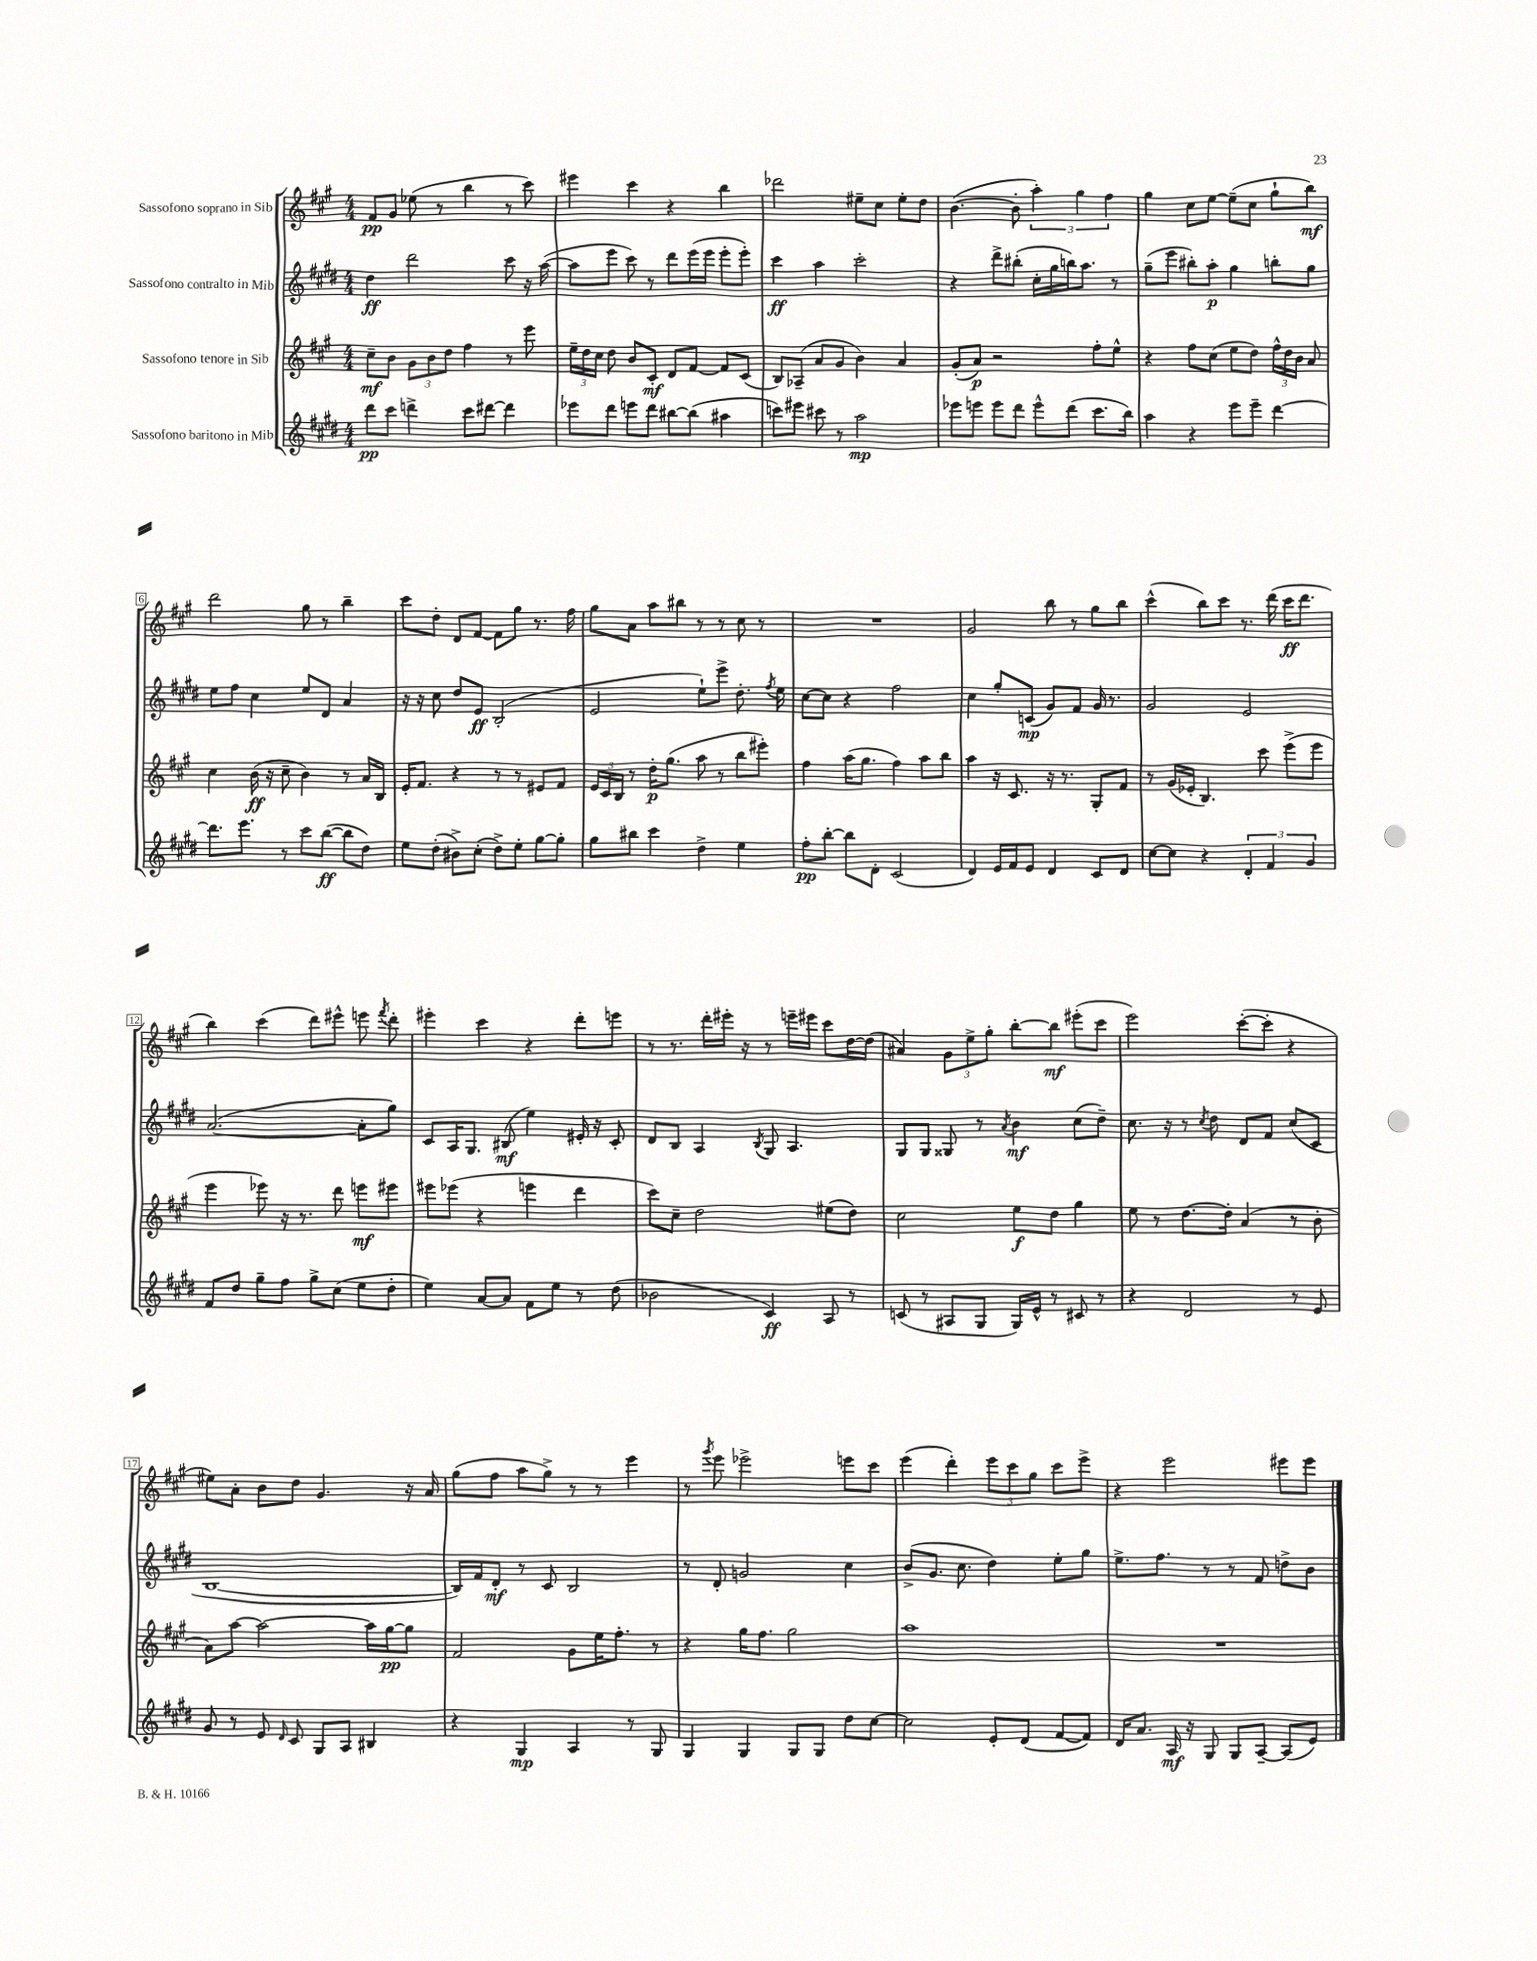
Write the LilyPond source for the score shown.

<<
\new StaffGroup <<
\new Staff = "s0" \with { instrumentName = "Sassofono soprano in Sib" } {
    \clef treble \key a \major \numericTimeSignature \time 4/4
    \autoBeamOff fis'8[\pp gis'8] ees''8( r8 b''4 r8 cis'''8) |
    eis'''4 cis'''4 r4 b''4 |
    des'''2 eis''8[-- cis''8] eis''8[-. d''8] |
    b'4.~( b'8-. \tuplet 3/2 { a''4-.) gis''4 fis''4 } |
    gis''4 cis''8[ e''8]~ e''8[--( cis''8] gis''8[-! b''8]\mf) |
    d'''2 gis''8 r8 b''4-- |
    cis'''8[ d''8]-. d'8[ fis'8]~ fis'8[ gis''8] r8. fis''16 |
    gis''8[ a'8] a''8[ bis''8] r8 r8 cis''8 r8 |
    R1 |
    gis'2 b''8 r8 gis''8[ b''8] |
    cis'''4-^( b''8[) cis'''8] r8. d'''16( cis'''16[\ff d'''8.] |
    b''4) cis'''4( d'''8[) eis'''8]-^ e'''8 \acciaccatura { fis'''8 } d'''8-. |
    eis'''4-. cis'''4 r4 d'''8[-. e'''8] |
    r8 r8. d'''16[-. eis'''16]-. r16 r8 e'''16[-- eis'''16] cis'''8[ d''16~ d''16]( |
    ais'4) \tuplet 3/2 { gis'8[ e''8-> gis''8]-. } b''8[~-. b''8]\mf eis'''8[-.( cis'''8] |
    e'''2) cis'''8[~-.( cis'''8]-. r4 |
    eis''8[) a'8]-. b'8[ d''8] gis'4. r16 a'16 |
    gis''8[( fis''8] a''8[ gis''8]->) r8 r8 e'''4 |
    r8 \acciaccatura { gis'''8 } e'''8 ees'''2-> e'''8[ cis'''8] |
    e'''4( d'''4-.) \tuplet 3/2 { e'''8[ cis'''8 gis''8] } cis'''8[ e'''8]-> |
    r4 e'''2 eis'''8[ eis'''8] \bar "|." |
}
\new Staff = "s1" \with { instrumentName = "Sassofono contralto in Mib" } {
    \clef treble \key e \major \numericTimeSignature \time 4/4
    \autoBeamOff dis''4\ff dis'''2 cis'''8 r16 a''16~( |
    a''8[ e'''8] cis'''8) r8 dis'''8[ e'''16( e'''16] e'''8[-. e'''8]-.) |
    cis'''4\ff a''4 cis'''2-. |
    r4 dis'''8[-> bis''8]-.( cis''16[-. gis''16 b''16) a''8.] r8 |
    gis''8[--( e'''8] bis''8[-.) a''8]-.\p gis''4 b''8[-. gis''8] |
    e''8[ fis''8] cis''4 e''8[ dis'8] a'4 |
    r16 r16 cis''8 dis''8[ e'8]\ff b2-.( |
    e'2 e''8[-!) e'''8]-> dis''8.-. \acciaccatura { fis''8 } e''16 |
    cis''8[~ cis''8] r4 fis''2 |
    cis''4 gis''8[-. c'8]\mp( gis'8[) fis'8] gis'16 r8. |
    gis'2 e'2 |
    a'2.~( a'8[-. gis''8]) |
    cis'8[ a16 gis8.] bis8\mf( e''4) eis'16-. r16 cis'8-. |
    dis'8[ b8] a4 \acciaccatura { b8 } gis8 a4. |
    gis8[ gis8] gisis8 r8 \acciaccatura { a'8 } b'4\mf cis''8[( dis''8]--) |
    cis''8. r16 r8 \acciaccatura { cis''8 } dis''8 dis'8[ fis'8] cis''8[( cis'8] |
    b1~ |
    b16[) fis'16 dis'8]-.\mf r8 cis'8 b2 |
    r8 dis'8-. g'2 cis''4 |
    b'8[->( gis'8.] cis''8. dis''4) e''8[-. gis''8] |
    e''8.[-> fis''8.] r8 r8 fis'8 d''8[-> b'8] \bar "|." |
}
\new Staff = "s2" \with { instrumentName = "Sassofono tenore in Sib" } {
    \clef treble \key a \major \numericTimeSignature \time 4/4
    \autoBeamOff cis''8[--\mf b'8] \tuplet 3/2 { gis'8[ b'8 d''8] } fis''4 r8 e'''8 |
    \tuplet 3/2 { e''16[-- d''16 cis''16] } d''8 b'8[ cis'8]-.\mf d'8[ fis'8]~ fis'8[ cis'8]( |
    b8[) aes8]--( a'8[ gis'8] b'4) a'4 |
    gis'8[-.( a'8]\p) r2 fis''8[-. e''8]-^ |
    r4 fis''8[ cis''8]( e''8[ d''8]) \tuplet 3/2 { fis''16[-^ d''16 b'16] } a'8 |
    cis''4 b'16\ff( r16 cis''8-- b'4) r8 a'16[ b16] |
    e'16[-. fis'8.] r4 r8 r8 eis'8[ fis'8] |
    \tuplet 3/2 { e'16[ cis'16 b16] } r8 d''16[-.\p gis''8.]( a''8 r8 b''8[ eis'''8]-.) |
    fis''4 a''16[( gis''8.] fis''4) a''8[ b''8] |
    a''4 r16 cis'8. r16 r8. gis8[-. fis'8] |
    r8 gis'16[( ees'16]-. b4.) cis'''8 e'''8[->( e'''8] |
    e'''4 ees'''8) r16 r8. d'''8 e'''8[\mf eis'''8] |
    eis'''8[ ees'''8]( r4 e'''4 d'''4 |
    cis'''8[) cis''8]-- d''2 eis''8[( d''8]) |
    cis''2 e''8[\f d''8] gis''4 |
    e''8 r8 d''8.[~ d''16]-. a'4( r8 b'8-. |
    a'8[) a''8]~ a''2~ a''16[ gis''16~\pp gis''8] |
    fis'2 gis'8[ e''16 fis''8.]-. r8 |
    r4 gis''16[ fis''8.] gis''2 |
    a''1 |
    R1 \bar "|." |
}
\new Staff = "s3" \with { instrumentName = "Sassofono baritono in Mib" } {
    \clef treble \key e \major \numericTimeSignature \time 4/4
    \autoBeamOff dis'''8[\pp cis'''8] d'''4-> cis'''8[ dis'''8]~ dis'''4 |
    ees'''8[ dis'''8] e'''8[ dis'''8] bis''8[~ bis''8]( ais''4 |
    c'''8[) eis'''8] cis'''8 r8 a''2\mp |
    ees'''8[ e'''8] e'''8[ dis'''8] e'''8[-^ dis'''8]( cis'''8.[ b''16]) |
    a''4 r4 e'''8[ e'''8]-- dis'''4~ |
    dis'''8.[ e'''8.] r8 cis'''8[ b''8]~\ff( b''8[ dis''8]) |
    e''8[ dis''8]-.( bis'8[->) cis''8]-.( dis''8[->) e''8]-. gis''8[~ gis''8]-. |
    gis''8[ bis''8] cis'''4 dis''4-> e''4 |
    fis''8[-.\pp b''8]~-. b''8[ dis'8]-. cis'2( |
    dis'4) e'16[ fis'16 e'8] dis'4 cis'8[ dis'8] |
    cis''8[~ cis''8] r4 \tuplet 3/2 { dis'4-. fis'4 gis'4 } |
    fis'8[ dis''8] gis''8[-- fis''8] gis''8[-> cis''8]( e''8[ dis''8]-. |
    e''4) a'8[~ a'8] fis'8[ e''8] r8 dis''8( |
    bes'2 cis'4\ff) a8 r8 |
    c'8( r8 ais8[ gis8] gis16[) e'16]-^ r8 cis'8 r8 |
    r4 dis'2 r8 e'8 |
    gis'8 r8 e'8 \grace { dis'16 } cis'8 gis8[ a8] bis4 |
    r4 gis4\mp a4 r8 gis8 |
    gis4 gis4 gis8[ gis8] dis''8[ cis''8]~ |
    cis''2 e'8[-. dis'8]( fis'8[~ fis'8]) |
    dis'16[ a'8.] a16\mf r16 gis8 gis8[ a8]~-- a8[( e'8]) \bar "|." |
}
>>
>>
\layout { \context { \Score \override BarNumber.stencil = #(make-stencil-boxer 0.1 0.3 ly:text-interface::print) } }
